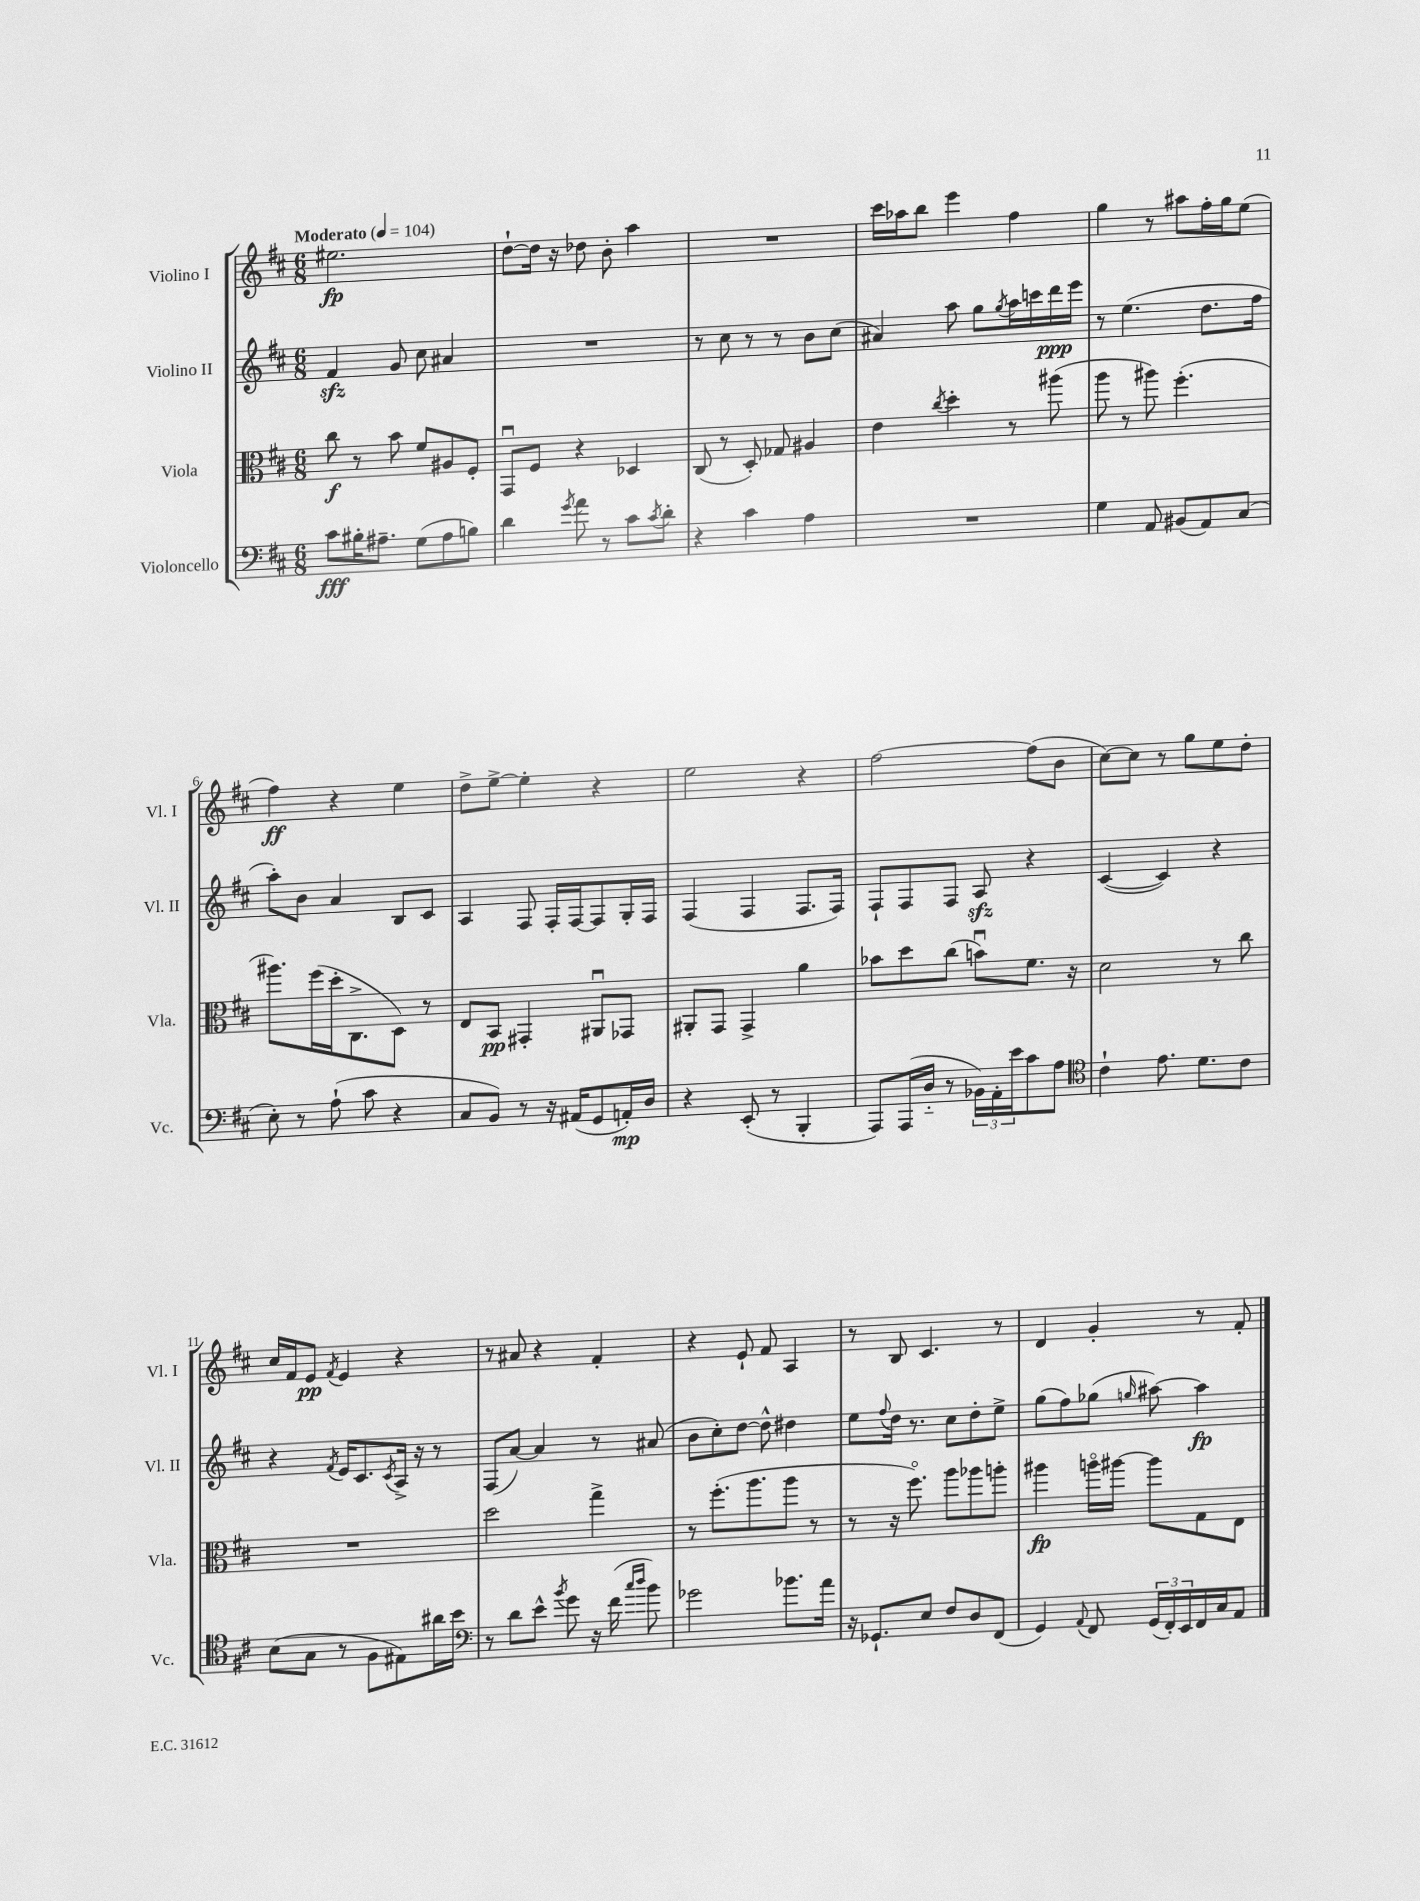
<<
\new StaffGroup <<
\new Staff = "s0" \with { instrumentName = "Violino I" shortInstrumentName = "Vl. I" } {
    \clef treble \key d \major \numericTimeSignature \time 6/8 \tempo "Moderato" 4 = 104
    eis''2.\fp |
    d''8~-! d''16 r16 des''8 b'8-. a''4 |
    R2. |
    cis'''16 aes''16 b''8 e'''4 fis''4 |
    g''4 r8 ais''8 fis''16-. g''16 e''8( |
    fis''4\ff) r4 e''4 |
    d''8-> e''8~-> e''4-. r4 |
    e''2 r4 |
    fis''2~ fis''8( b'8 |
    cis''8~) cis''8 r8 g''8 e''8 d''8-. |
    cis''16 fis'16 e'8\pp \acciaccatura { fis'8 } e'4 r4 |
    r8 ais'8 r4 fis'4-. |
    r4 e'8-! fis'8 a4 |
    r8 b8 cis'4. r8 |
    d'4 g'4-. r8 fis'8-. \bar "|." |
}
\new Staff = "s1" \with { instrumentName = "Violino II" shortInstrumentName = "Vl. II" } {
    \clef treble \key d \major \numericTimeSignature \time 6/8
    fis'4\sfz g'8 cis''8 ais'4 |
    R2. |
    r8 cis''8 r8 r8 b'8 cis''8( |
    ais'4) a''8 g''8 \acciaccatura { g''8 } a''16 c'''16 d'''16\ppp e'''16 |
    r8 e''4.( d''8. fis''16 |
    a''8-.) b'8 a'4 b8 cis'8 |
    a4 fis8 fis16-. fis16~ fis8 g16-. fis16 |
    fis4( fis4 fis8. fis16) |
    fis8-! fis8 fis8 a8\sfz r4 |
    cis'4~( cis'4) r4 |
    r4 \acciaccatura { fis'8 } e'16 cis'8. \acciaccatura { cis'8 } a16-> r16 r8 |
    fis8( a'8~) a'4 r8 ais'8( |
    b'8 cis''8-.) d''8~ d''8-^ dis''4 |
    e''8 \appoggiatura { fis''8 } d''16 r8. cis''8 d''8-. e''8-> |
    g''8( fis''8) ges''8( \grace { g''16 } ais''8~) ais''4\fp \bar "|." |
}
\new Staff = "s2" \with { instrumentName = "Viola" shortInstrumentName = "Vla." } {
    \clef alto \key d \major \numericTimeSignature \time 6/8
    cis''8\f r8 b'8 fis'8 ais8 fis8-. |
    g,8\downbow fis8 r4 des4 |
    cis8( r8 d8-.) ges8 ais4 |
    e'4 \acciaccatura { cis''8 } d''4-. r8 ais''8( |
    a''8 r8 ais''8) fis''4.-.( |
    ais''8.) fis''16( d''16-. cis8.-> d8) r8 |
    e8 b,8\pp gis,4-. ais,8\downbow ges,8 |
    ais,8-. g,8 g,4-> a'4 |
    bes'8 d''8 cis''8( b'8\downbow) fis'8. r16 |
    d'2 r8 cis''8 |
    R2. |
    d''2 g''4-> |
    r8 fis''8.-.( a''8. a''8 r8 |
    r8 r16 fis''8.\flageolet) a''8 aes''8 a''8-. |
    ais''4\fp a''16\flageolet ais''16~ ais''8 g8 e8 \bar "|." |
}
\new Staff = "s3" \with { instrumentName = "Violoncello" shortInstrumentName = "Vc." } {
    \clef bass \key d \major \numericTimeSignature \time 6/8
    cis'8\fff bis16-. ais8.-- g8( ais8 b8) |
    d'4 \acciaccatura { g'8 } a'8 r8 cis'8 \acciaccatura { cis'8 } d'8-. |
    r4 cis'4 a4 |
    R2. |
    g4 a,8 bis,8( a,8) cis8( |
    e8-.) r8 a8-!( cis'8 r4 |
    cis8 b,8) r8 r16 ais,16( g,8 a,16-.\mp) d16 |
    r4 e,8-.( r8 b,,4-. |
    a,,8) a,,16( d16-_ r8 \tuplet 3/2 { bes,16) a,16-. e'16 } cis'8 a8 |
    \clef tenor cis'4-! e'8. d'8. cis'8 |
    b8( g8 r8 fis8 eis8) ais'16 b'16 |
    \clef bass r8 d'8 e'8-^ \acciaccatura { b'8 } g'8 r16 fis'16( \grace { cis''16 d''16 } b'8) |
    ges'2 bes'8. a'16 |
    r16 ges,8.-! e8 fis8 d8 fis,8( |
    g,4) \appoggiatura { a,8 } fis,8 \tuplet 3/2 { g,16( fis,16-.) e,16 } fis,16 cis16 a,8 \bar "|." |
}
>>
>>
